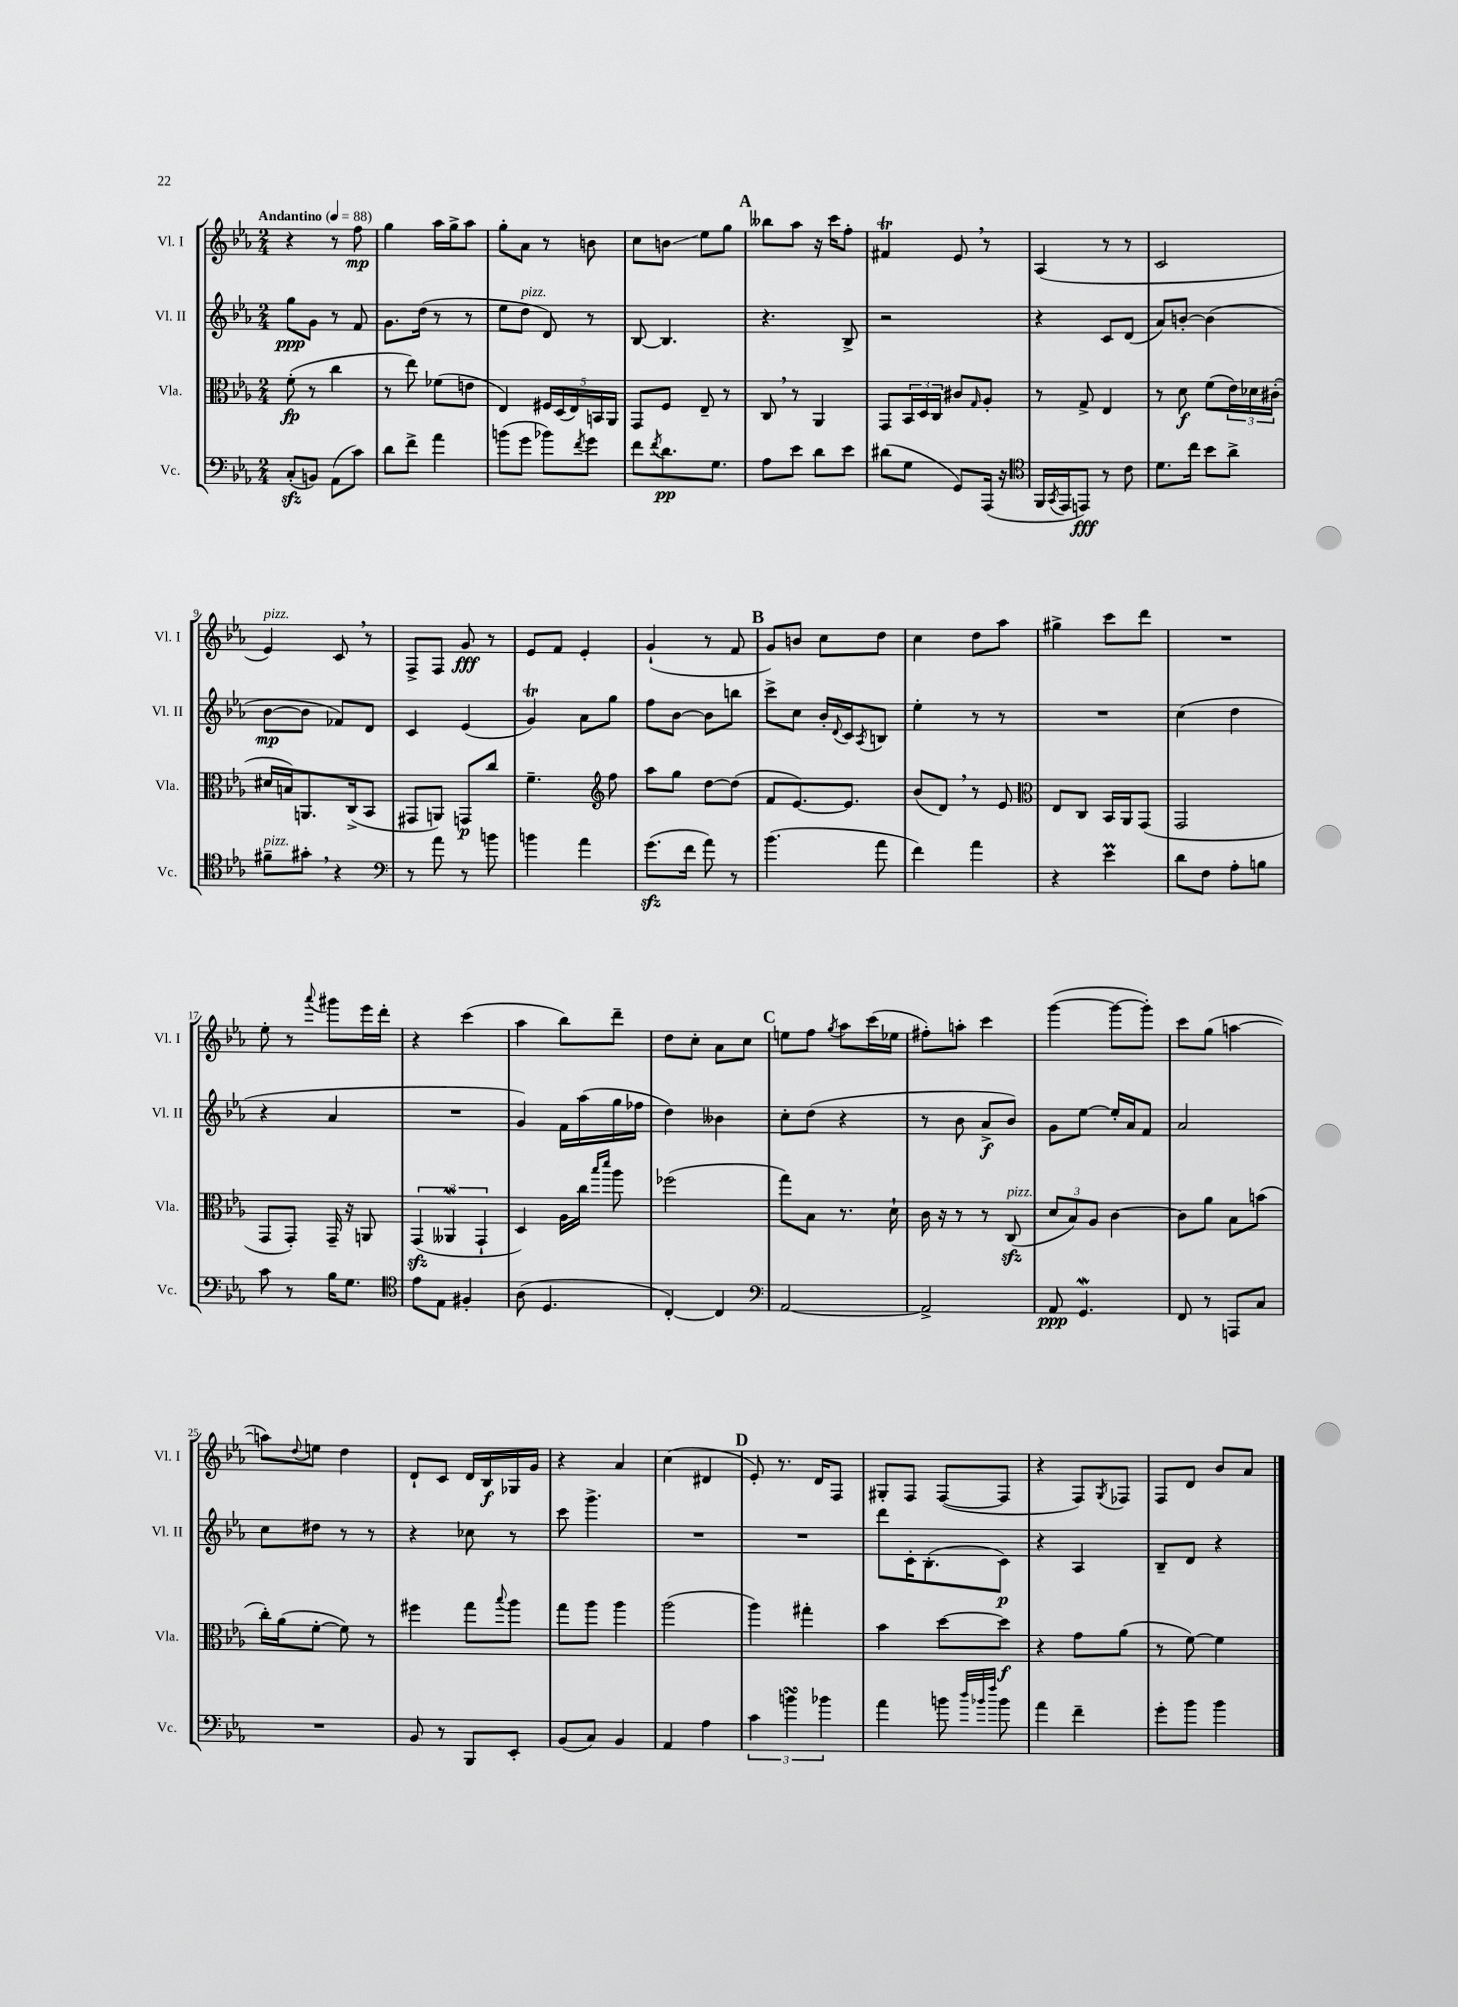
<<
\new StaffGroup <<
\new Staff = "s0" \with { instrumentName = "Vl. I" shortInstrumentName = "Vl. I" } {
    \clef treble \key ees \major \numericTimeSignature \time 2/4 \tempo "Andantino" 4 = 88
    r4 r8 f''8\mp |
    g''4 aes''16 g''16-> aes''8 |
    g''8-. aes'8 r8 b'8 |
    c''8 b'8\glissando ees''8 g''8 |
    \mark \markup { \bold "A" } beses''8 aes''8 r16 c'''16 f''8-. |
    fis'4\trill ees'8 \breathe r8 |
    aes4( r8 r8 |
    c'2 |
    ees'4^\markup { \italic "pizz." }) c'8 \breathe r8 |
    f8-> f8 g'8\fff r8 |
    ees'8 f'8 ees'4-. |
    g'4-!( r8 f'8 |
    \mark \markup { \bold "B" } g'8) b'8 c''8 d''8 |
    c''4 d''8 aes''8 |
    gis''4-> c'''8 d'''8 |
    R2 |
    ees''8-. r8 \appoggiatura { aes'''8 } gis'''8 ees'''16 d'''16-. |
    r4 c'''4( |
    aes''4 bes''8) d'''8-- |
    d''8 c''8-. aes'8 c''8 |
    \mark \markup { \bold "C" } e''8 f''8 \acciaccatura { g''8 } aes''8 c'''16( ees''16 |
    fis''8-.) a''8-. c'''4 |
    g'''4~( g'''8~ g'''8-.) |
    c'''8 g''8( a''4~ |
    a''8) \appoggiatura { d''8 } e''8 d''4 |
    d'8-! c'8 d'16 bes16\f ges16 g'16 |
    r4 aes'4 |
    c''4( dis'4 |
    \mark \markup { \bold "D" } ees'8-.) r8. d'16 f8 |
    gis8-. f8 f8~( f8 |
    r4 f8) \acciaccatura { g8 } fes8 |
    f8 d'8 bes'8 aes'8 \bar "|." |
}
\new Staff = "s1" \with { instrumentName = "Vl. II" shortInstrumentName = "Vl. II" } {
    \clef treble \key ees \major \numericTimeSignature \time 2/4
    g''8\ppp g'8 r8 f'8 |
    g'8. d''16( r8 r8 |
    ees''8 d''8^\markup { \italic "pizz." } d'8) r8 |
    bes8~ bes4. |
    \mark \markup { \bold "A" } r4. bes8-> |
    r2 |
    r4 c'8 d'8( |
    aes'8) b'8~-. b'4( |
    bes'8~\mp bes'8 fes'8) d'8 |
    c'4 ees'4( |
    g'4\trill) aes'8 g''8 |
    f''8 bes'8~ bes'8 b''8 |
    \mark \markup { \bold "B" } c'''8-> c''8 bes'16-. \appoggiatura { d'8 } c'16 \acciaccatura { aes8 } b8 |
    ees''4-. r8 r8 |
    R2 |
    c''4( d''4 |
    r4 aes'4 |
    R2 |
    g'4) f'16 aes''16( g''16 fes''16 |
    d''4) beses'4 |
    \mark \markup { \bold "C" } c''8-. d''8( r4 |
    r8 bes'8 aes'8->\f bes'8) |
    g'8 ees''8~ ees''16-. aes'16 f'8 |
    aes'2 |
    c''8 dis''8 r8 r8 |
    r4 ces''8 r8 |
    c'''8 g'''4.-> |
    R2 |
    \mark \markup { \bold "D" } R2 |
    d'''8 c'16-. bes8.-.( c'8\p) |
    r4 aes4 |
    bes8-- d'8 r4 \bar "|." |
}
\new Staff = "s2" \with { instrumentName = "Vla." shortInstrumentName = "Vla." } {
    \clef alto \key ees \major \numericTimeSignature \time 2/4
    f'8-.\fp( r8 c''4 |
    r8 ees''8) fes'8( e'8 |
    ees4) \tuplet 5/4 { fis16 d16( ees16) b,16 aes,16 } |
    g,8 f8 ees8-- r8 |
    \mark \markup { \bold "A" } c8 \breathe r8 aes,4 |
    g,8 \tuplet 3/2 { bes,16 d16 c16 } cis'8 \grace { g16 } aes8-. |
    r8 g8-> ees4 |
    r8 d'8\f f'8( \tuplet 3/2 { ees'16) des'16 cis'16-.( } |
    dis'16 b16) a,8. c16->( bes,8 |
    gis,8 a,8) g,8\p c''8 |
    f'4.-- \clef treble f''8 |
    aes''8 g''8 d''8~ d''8( |
    \mark \markup { \bold "B" } f'8 ees'8.~) ees'8. |
    bes'8( d'8) \breathe r8 ees'8 |
    \clef alto ees8 c8 bes,16 aes,16 g,8( |
    g,2 |
    g,8 g,8-.) g,16-- r16 a,8 |
    \tuplet 3/2 { g,4\sfz( aeses,4\mordent g,4-! } |
    d4) aes16 c''16 \grace { bes''16 d'''16 } aes''8 |
    fes''2( |
    \mark \markup { \bold "C" } g''8) bes8 r8. d'16-! |
    c'16 r16 r8 r8 c8\sfz^\markup { \italic "pizz." }( |
    \tuplet 3/2 { d'8 bes8) aes8 } c'4~ |
    c'8 aes'8 bes8 b'8( |
    c''16-.) aes'16( f'8~-. f'8) r8 |
    fis''4 g''8 \appoggiatura { bes''8 } aes''8 |
    g''8 aes''8 aes''4 |
    aes''2( |
    \mark \markup { \bold "D" } aes''4) gis''4-. |
    bes'4 d''8~ d''8\f |
    r4 g'8 aes'8( |
    r8 f'8~) f'4 \bar "|." |
}
\new Staff = "s3" \with { instrumentName = "Vc." shortInstrumentName = "Vc." } {
    \clef bass \key ees \major \numericTimeSignature \time 2/4
    c8-.\sfz( b,8) aes,8( c'8) |
    d'8 f'8-> aes'4 |
    b'8( g'8 bes'8) \acciaccatura { f'8 } g'8 |
    f'8 \acciaccatura { f'8 } d'8.\pp g8. |
    \mark \markup { \bold "A" } aes8 ees'8 d'8 ees'8 |
    dis'8( g8 g,8) aes,,16( r16 |
    \clef tenor f,16 \acciaccatura { g,8 } ees,16 e,8\fff) r8 c'8 |
    d'8. c''16 bes'8 aes'8-> |
    fis'8--^\markup { \italic "pizz." } gis'8-. \breathe r4 |
    \clef bass r8 aes'8 r8 b'8 |
    b'4 aes'4 |
    g'8.\sfz( f'16 aes'8) r8 |
    \mark \markup { \bold "B" } bes'4.( aes'8 |
    f'4) aes'4 |
    r4 ees'4\prall |
    d'8 f8 aes8-. b8 |
    c'8 r8 bes16 g8. |
    \clef tenor ees'8 ees8 fis4-. |
    aes8( d4. |
    c4~-.) c4 |
    \mark \markup { \bold "C" } \clef bass aes,2~ |
    aes,2-> |
    aes,8\ppp g,4.\mordent |
    f,8 r8 a,,8 c8 |
    R2 |
    bes,8 r8 bes,,8 ees,8-. |
    bes,8( c8) bes,4 |
    aes,4 aes4 |
    \mark \markup { \bold "D" } \tuplet 3/2 { c'4 b'4\turn bes'4 } |
    aes'4 b'8 \grace { d''32 bes'32 f''32 } bes'8 |
    aes'4 f'4-- |
    g'8-. bes'8 bes'4 \bar "|." |
}
>>
>>
